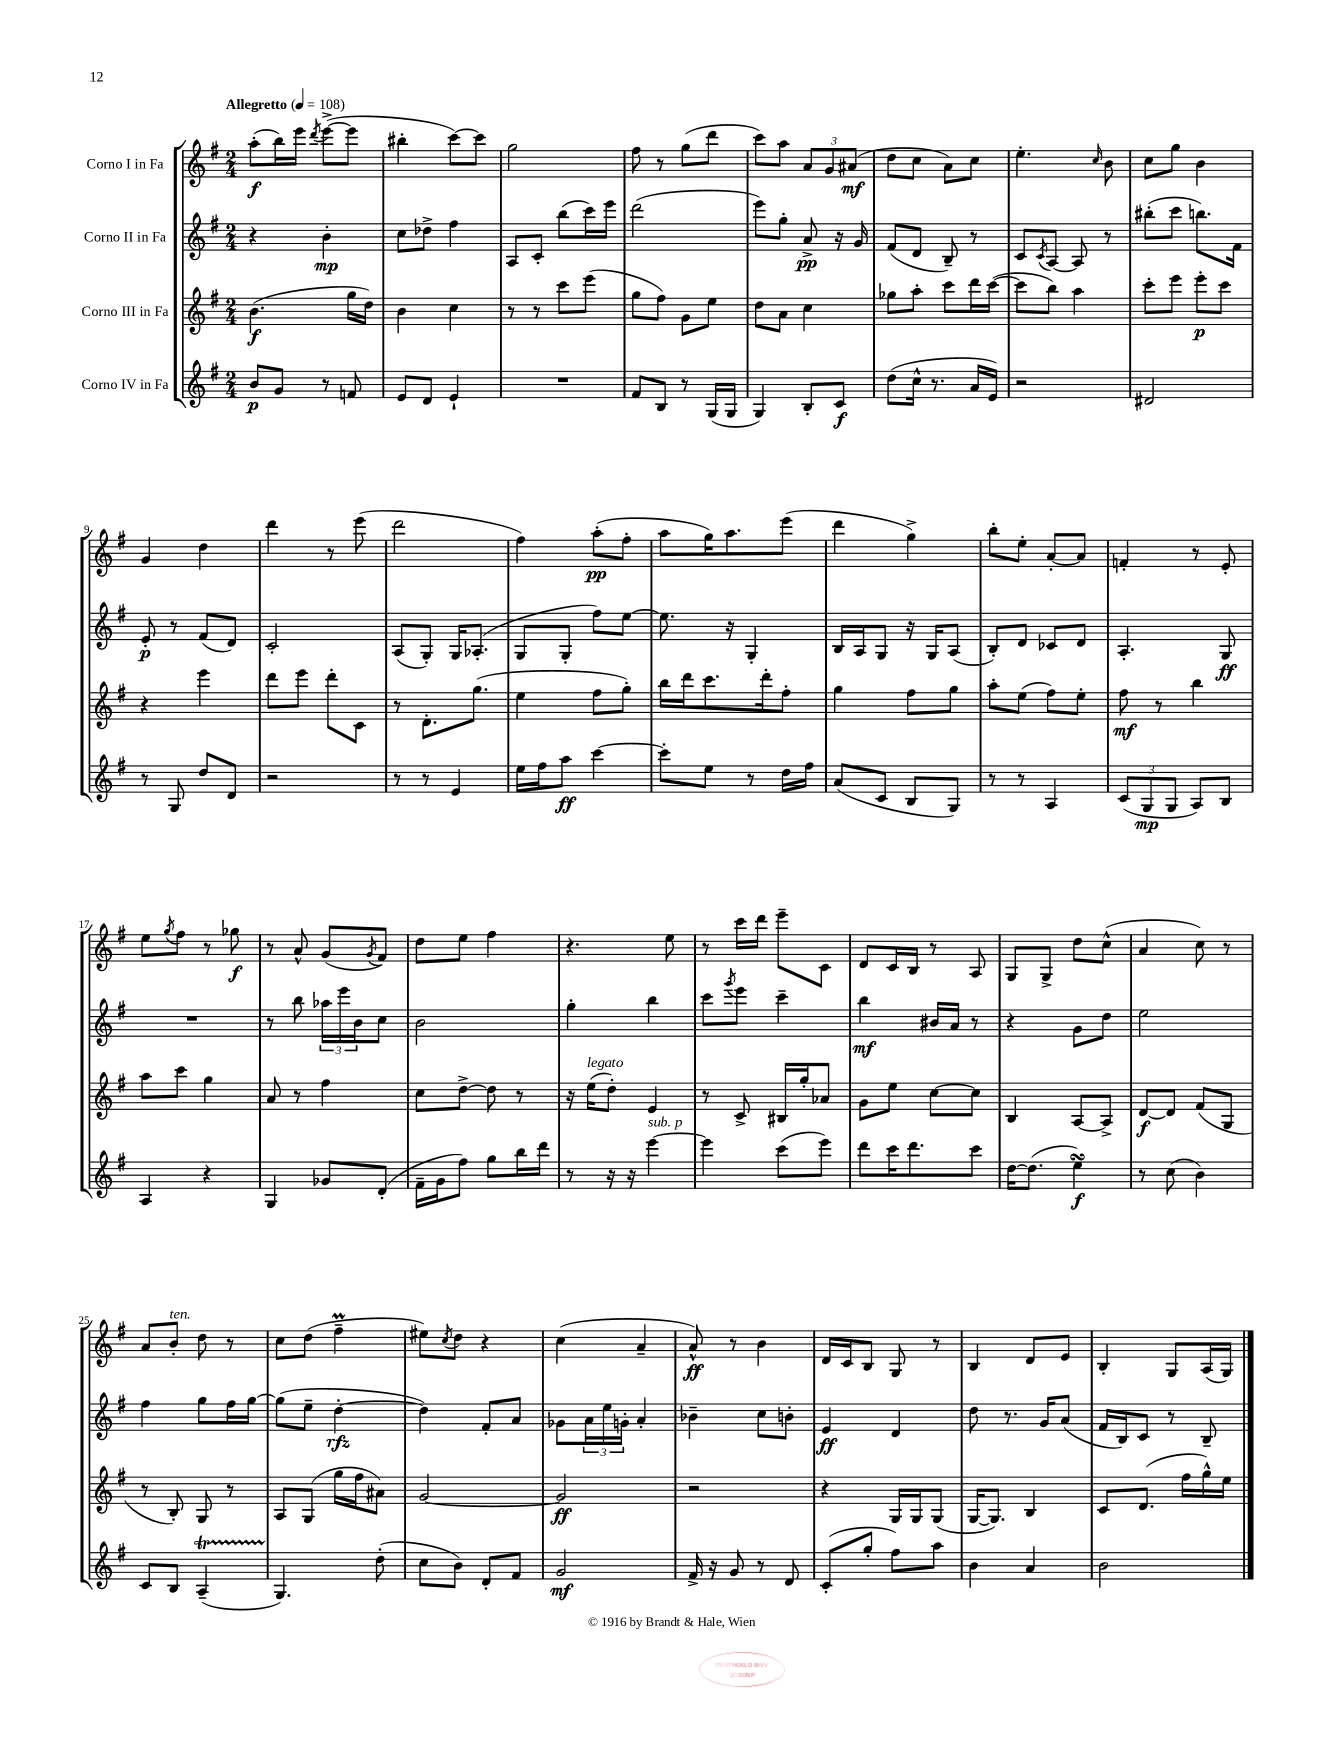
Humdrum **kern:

**kern	**kern	**kern	**kern
*staff4	*staff3	*staff2	*staff1
*clefG2	*clefG2	*clefG2	*clefG2
*k[f#]	*k[f#]	*k[f#]	*k[f#]
*M2/4	*M2/4	*M2/4	*M2/4
*MM108	*MM108	*MM108	*MM108
8b	(4.b	4r	(8aa'
8g	.	.	16bb)
.	.	.	16eee
.	.	.	8qddd
8r	.	4b'	([8eee^
8f	16gg	.	8eee]
.	16dd)	.	.
=	=	=	=
8e	4b	8cc	4bb#'
8d	.	8dd-^	.
4e`	4cc	4ff#	[8ccc)
.	.	.	8ccc]
=	=	=	=
2r	8r	8A	2gg
.	8r	8c'	.
.	8ccc	(8bb	.
.	(8eee	16ccc)	.
.	.	16eee	.
=	=	=	=
8f#	8gg	(2ddd	8ff#
8B	8ff#)	.	8r
8r	8g	.	(8gg
(16G	8ee	.	8ddd
16G	.	.	.
=	=	=	=
4G)	8dd	8eee)	8ccc)
.	8a	8gg'	8aa
8B'	4cc	8a^	12a
.	.	.	12g
8c	.	16r	.
.	.	.	(12a#
.	.	16g	.
=	=	=	=
(8dd	8gg-	(8f#	8dd
16cc^^	8aa'	8d	8cc
8.r	.	.	.
.	8ccc	8B~)	8a)
16a	16ddd	8r	8cc
16e)	([16ccc	.	.
=	=	=	=
2r	8ccc]	8c	4.ee'
.	.	8qc	.
.	8bb)	[8A	.
.	4aa	8A]	.
.	.	.	16qqcc
.	.	8r	8b
=	=	=	=
2d#	8ccc'	(8bb#'	8cc
.	8eee	8ccc	8gg
.	8eee'	8.bb)	4b
.	8ccc	.	.
.	.	16f#	.
=	=	=	=
8r	4r	8e'	4g
8G	.	8r	.
8dd	4eee	(8f#	4dd
8d	.	8d)	.
=	=	=	=
2r	8ddd	2c'	4ddd
.	8eee	.	.
.	8ddd'	.	8r
.	8c	.	(8eee
=	=	=	=
8r	8r	(8A	2ddd
8r	8.d'	8G')	.
4e	.	16G	.
.	(8.gg	(8.A-'	.
=	=	=	=
16ee	4ee	8G	4ff#)
16ff#	.	.	.
8aa	.	8G'	.
[4ccc	8ff#	8ff#)	(8aa'
.	8gg')	[8ee	8ff#'
=	=	=	=
8ccc']	16bb	8.ee]	8aa
.	16ddd	.	.
8ee	8.ccc	.	16gg)
.	.	16r	8.aa
8r	.	4G'	.
.	16ddd'	.	.
16dd	8ff#'	.	(8eee
16ff#	.	.	.
=	=	=	=
(8a	4gg	16B	4ddd
.	.	16A	.
8c	.	8G	.
8B	8ff#	16r	4gg^)
.	.	16G	.
8G)	8gg	(8A	.
=	=	=	=
8r	8aa'	8B')	8bb'
8r	(8ee	8d	8ee'
4A	8ff#)	8c-	[8a'
.	8ee'	8d	8a]
=	=	=	=
(12c	8ff#	4.A'	4f'
12G	.	.	.
.	8r	.	.
12G	.	.	.
8A)	4bb	.	8r
8B	.	8G	8e'
=	=	=	=
4A	8aa	2r	8ee
.	.	.	8qgg
.	8ccc	.	8ff#
4r	4gg	.	8r
.	.	.	8gg-
=	=	=	=
4G	8a	8r	8r
.	8r	8bb	8a^^
8g-	4ff#	24aa-	(8g
.	.	24eee	.
.	.	24b	.
.	.	.	8qg
(8d'	.	8cc	8f#)
=	=	=	=
16f#~	8cc	2b	8dd
16g	.	.	.
8ff#)	[8dd^	.	8ee
8gg	8dd]	.	4ff#
16bb	8r	.	.
16ddd	.	.	.
=	=	=	=
8r	16r	4gg'	4.r
.	(16ee	.	.
16r	8dd')	.	.
16r	.	.	.
[4eee	4e	4bb	.
.	.	.	8ee
=	=	=	=
4eee]	8r	8ccc	8r
.	.	8qggg	.
.	8c^	8eee	16ccc
.	.	.	16ddd
(8ccc	16B#	4ccc~	8eee~
.	16gg'	.	.
8eee)	8a-	.	8c
=	=	=	=
8ddd	8g	4bb	8d
16ccc	8ee	.	16c
8.ddd	.	.	16B
.	[8cc	16b#	8r
.	.	16a	.
8ccc	8cc]	8r	8A
=	=	=	=
[16dd	4B	4r	8G
(8.dd]	.	.	.
.	.	.	8G^
4ee)	[8A	8g	8dd
.	8A^]	8dd	(8cc^^
=	=	=	=
8r	[8d	2ee	4a
(8cc	8d]	.	.
4b)	(8f#	.	8cc)
.	8G	.	8r
=	=	=	=
8c	8r	4ff#	8a
8B	8B')	.	8b'
(4A~	8G	8gg	8dd
.	8r	16ff#	8r
.	.	[16gg	.
=	=	=	=
4.G)	8A	(8gg]	8cc
.	(8G	8ee~	(8dd
.	16gg	[4dd'	4ff#~
.	16ff#	.	.
(8dd'	8a#)	.	.
=	=	=	=
8cc	[2g	4dd])	8ee#)
.	.	.	8qcc
8b)	.	.	8dd
8d'	.	8f#'	4r
8f#	.	8a	.
=	=	=	=
2g	2g]	8g-	(4cc
.	.	24a	.
.	.	24ee	.
.	.	24g'	.
.	.	4a'	4a~
=	=	=	=
16f#^	2r	4b-~	8a^^)
16r	.	.	.
8g	.	.	8r
8r	.	8cc	4b
8d	.	8b'	.
=	=	=	=
(8c'	4r	4e	16d
.	.	.	16c
8gg'	.	.	8B
8ff#)	16G	4d	8G
.	16G	.	.
8aa	(8G	.	8r
=	=	=	=
4b	[16G	8dd	4B
.	8.G])	.	.
.	.	8.r	.
4a	4B	.	8d
.	.	16g	.
.	.	(8a	8e
=	=	=	=
2b	8c	16f#	4B'
.	.	16B)	.
.	(8.d	8c	.
.	.	8r	8G
.	16ff#	.	.
.	16gg^^)	8B~	(16A
.	16ee	.	16G)
==	==	==	==
*-	*-	*-	*-
